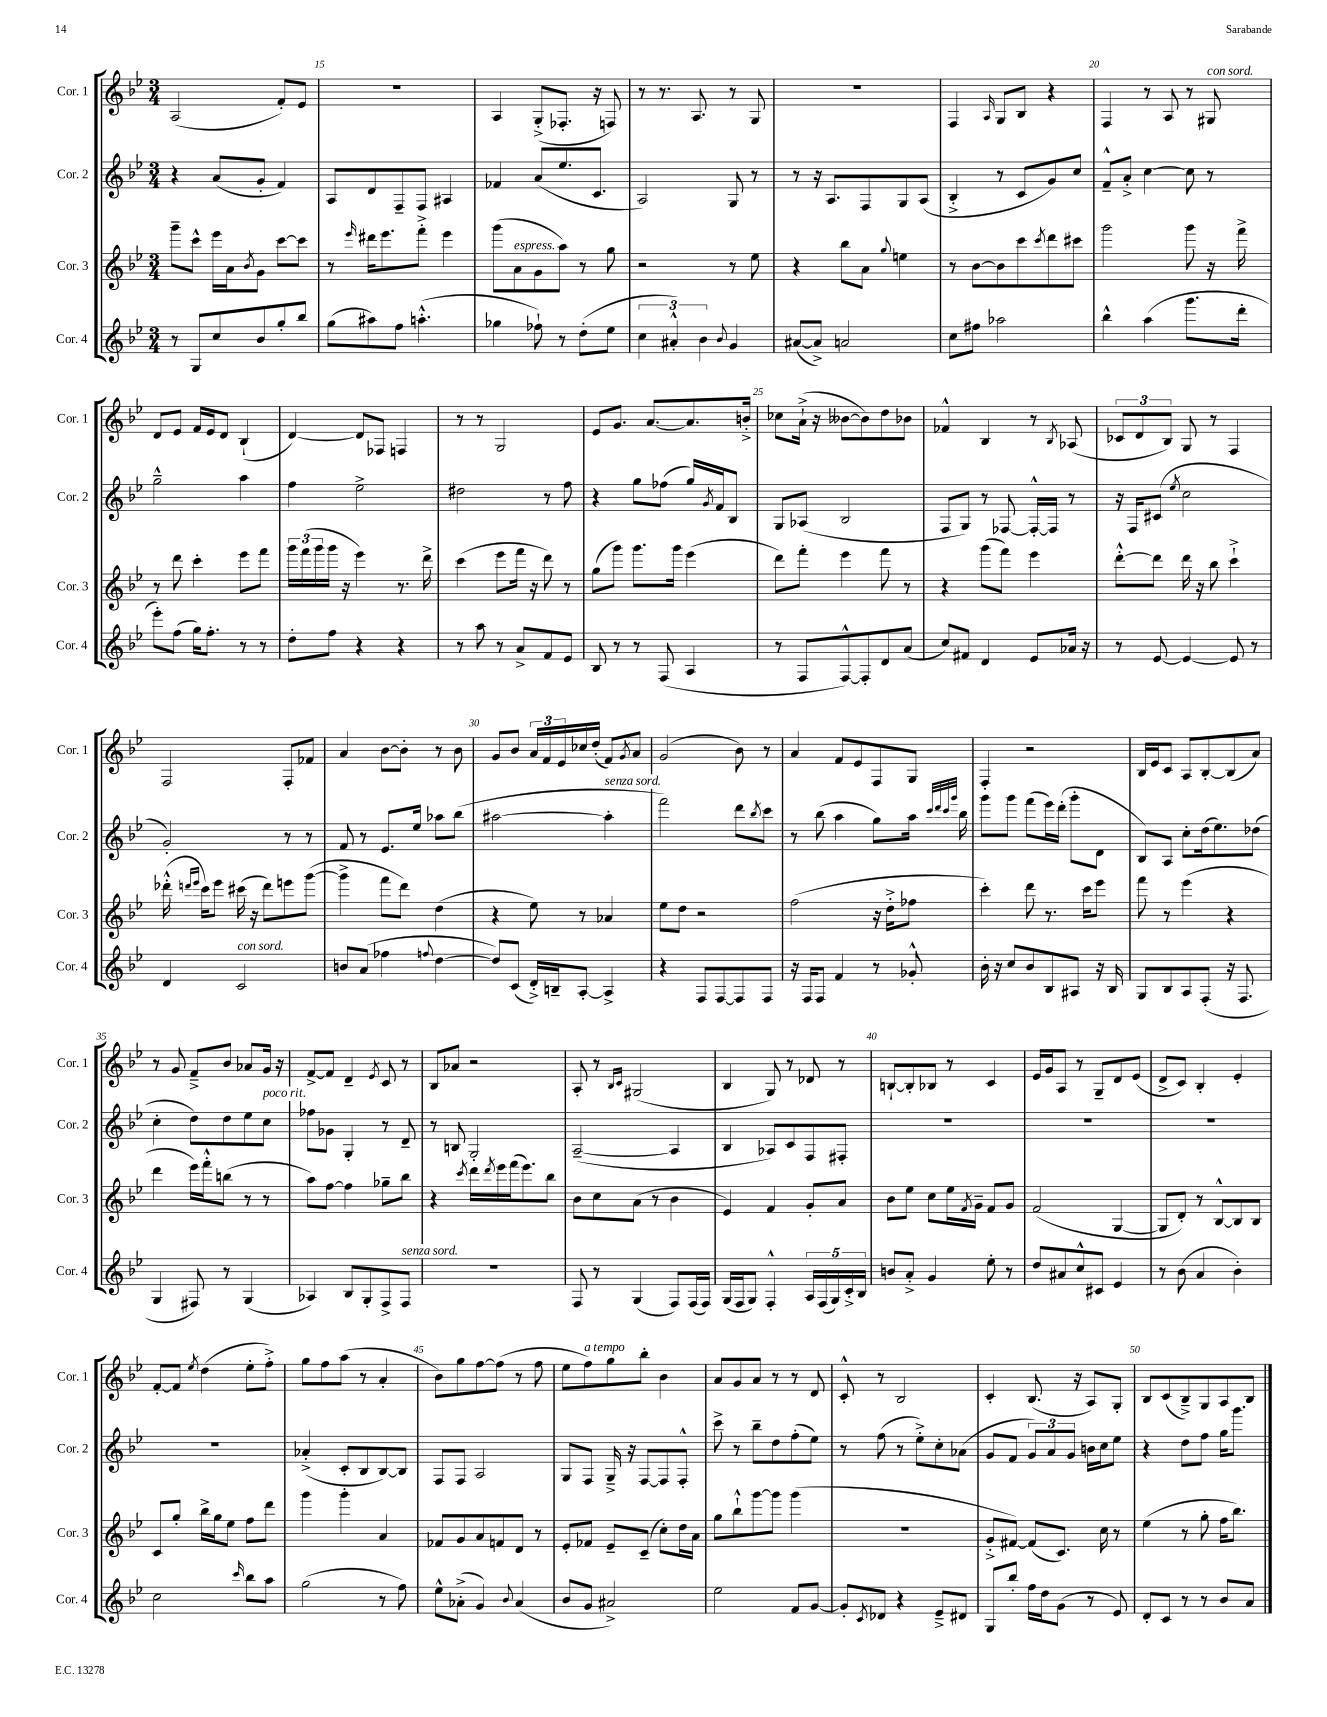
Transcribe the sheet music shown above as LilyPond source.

<<
\new StaffGroup <<
\new Staff = "s0" \with { instrumentName = "Cor. 1" shortInstrumentName = "Cor. 1" } {
    \clef treble \key bes \major \numericTimeSignature \time 3/4
    a2( f'8-.) ees'8 |
    R2. |
    a4 g8-.->( fes8.-. r16 f8) |
    r8 r8. a8. r8 g8 |
    R2. |
    f4 \grace { a16 } g8 bes8 r4 |
    f4 r8 a8 r8 gis8^\markup { \italic "con sord." } |
    d'8 ees'8 f'16 ees'16 d'8 bes4-!( |
    d'4~) d'8 fes8 f4 |
    r8 r8 g2 |
    ees'8 g'8. a'8.~ a'8. b'16-.-> |
    ces''8 a'16-!->( r16 beses'8~ beses'8) d''8 bes'8 |
    fes'4-^ bes4 r8 \acciaccatura { bes8 } aes8( |
    \tuplet 3/2 { ces'8 d'8 bes8) } g8 r8 f4 |
    f2 f8-. fes'8 |
    a'4 bes'8~ bes'8-. r8 bes'8 |
    g'8 bes'8 \tuplet 3/2 { a'16 f'16 ees'16 } ces''16 d''16-.( f'8) \acciaccatura { g'8 } a'8 |
    g'2( bes'8) r8 |
    a'4 f'8 ees'8 f8 g8 |
    f4-. r2 |
    bes16 ees'16 c'8 a8 bes8~-. bes8( a'8) |
    r8 g'8 f'8---> bes'8 aes'8 g'16 r16 |
    f'8~-> f'8 d'4-- \acciaccatura { ees'8 } c'8 r8 |
    bes8 aes'8 r2 |
    a8-. r8 \grace { bes16 c'16 } gis2( |
    bes4 g8) r8 des'8 r8 |
    b8~-! b8-. bes8 r8 c'4 |
    ees'16 g'16 a8 r8 g8-- d'8 ees'8( |
    d'8-> c'8) bes4-. ees'4-. |
    f'8~-. f'8 \acciaccatura { ees''8 } d''4( ees''8-. f''8-.->) |
    g''8 f''8 a''8( r8 a'4-. |
    bes'8) g''8 f''8~ f''8( r8 f''8 |
    ees''8 f''8^\markup { \italic "a tempo" }) g''8 bes''8-. bes'4 |
    a'8 g'8 a'8 r8 r8 d'8 |
    c'8-.-^ r8 bes2 |
    c'4-. bes8.( r16 a8) g8-. |
    bes8 c'8( bes8--->) g8 a8 bes8 \bar "|." |
}
\new Staff = "s1" \with { instrumentName = "Cor. 2" shortInstrumentName = "Cor. 2" } {
    \clef treble \key bes \major \numericTimeSignature \time 3/4
    r4 a'8( g'8-. f'4) |
    a8 d'8 f8-- f8 ais4 |
    fes'4 a'8( ees''8. c'8. |
    a2) g8 r8 |
    r8 r16 a8. f8 g8 a8( |
    bes4-.-> r8 c'8 g'8) c''8 |
    f'8---^ a'8-.-> c''4~ c''8 r8 |
    g''2---^ a''4 |
    f''4 ees''2-> |
    dis''2 r8 f''8 |
    r4 g''8 fes''8( g''16) \acciaccatura { g'8 } f'16 bes8 |
    g8 aes8( bes2 |
    f8 g8) r8 fes8~ fes16~-.-^ fes16 r8 |
    r16 f16 cis'8( \acciaccatura { ees''8 } c''2 |
    g'2-.) r8 r8 |
    f'8 r8 ees'8. ees''16 aes''8 bes''8( |
    ais''2~ ais''4-.^\markup { \italic "senza sord." } |
    f'''2) d'''8 \acciaccatura { bes''8 } c'''8 |
    r8 bes''8( a''4 g''8) a''16 \grace { c'''32 d'''32 c'''32 g'''32 } bes''16 |
    g'''8 g'''8 f'''8( ees'''16) d'''16-.( g'''8-. d'8 |
    bes8) a8 c''8-. d''16( ees''8.) des''8( |
    c''4-. d''8) d''8 ees''8 c''8^\markup { \italic "poco rit." } |
    fes''8 ges'8 g4-. r8 d'8-- |
    r8 b8 g2-. |
    a2~--( a4 |
    bes4 aes8) c'8 f8 fis8-. |
    R2. |
    R2. |
    R2. |
    R2. |
    aes'4-.->( c'8-. bes8 bes8~) bes8 |
    f8 f8 a2 |
    g8 f8 g16---> r16 f8~ f8 f8-.-^ |
    c'''8-> r8 bes''8-- d''8 f''8-.( ees''8) |
    r8 f''8( r8 ees''8-.->) c''8-. aes'8( |
    g'8 f'8 \tuplet 3/2 { g'8) a'8 g'8 } b'16 c''16 ees''8 |
    r4 d''8 f''8 g''16 g'''8. \bar "|." |
}
\new Staff = "s2" \with { instrumentName = "Cor. 3" shortInstrumentName = "Cor. 3" } {
    \clef treble \key bes \major \numericTimeSignature \time 3/4
    g'''8-- c'''8-^ ees'''16 a'16 \acciaccatura { bes'8 } g'8 c'''8~ c'''8 |
    r8 \grace { ees'''16 } dis'''16 ees'''8. f'''8-.-> ees'''4 |
    g'''8( a'8^\markup { \italic "espress." } g'8 a''8) r8 g''8 |
    r2 r8 ees''8 |
    r4 bes''8 a'8 \appoggiatura { g''8 } e''4 |
    r8 bes'8~ bes'8 c'''8 \acciaccatura { c'''8 } d'''8 cis'''8 |
    g'''2 g'''8 r16 f'''16-> |
    r8 d'''8 c'''4-. ees'''8 f'''8 |
    \tuplet 3/2 { g'''16 f'''16( g'''16 } g'''16 r16 ees'''4) r8. d'''16-> |
    c'''4( ees'''8 f'''16 r16 d'''8) r8 |
    g''8( g'''8) g'''8. g'''16 ees'''4( |
    d'''8) f'''8-. ees'''4 f'''8 r8 |
    r4 g'''8( f'''8) ees'''4 |
    d'''8~-.-^ d'''8 d'''16 r16 bes''8 c'''4-!-> |
    des'''16-.-^( \grace { d'''16 ees'''16 } c'''16) ees'''8 cis'''16( r16 d'''8) e'''8 g'''8~( |
    g'''4-> f'''8 d'''8) d''4( |
    r4 ees''8) r8 aes'4 |
    ees''8 d''8 r2 |
    f''2( r16 d''16-.-> fes''8 |
    c'''4-.) d'''8 r8. c'''16 ees'''8 |
    f'''8 r8 ees'''4( r4 |
    d'''4 ees'''16) f'''16-.-^ b''8( r8 r8 |
    a''8) f''8~ f''4 ges''8-- bes''8 |
    r4 \acciaccatura { c'''8 } d'''16 \acciaccatura { d'''8 } ees'''16 f'''16( ees'''8.) bes''8 |
    bes'8 c''8 a'8( r8 bes'4 |
    ees'4) f'4 g'8-. a'8 |
    bes'8 ees''8 c''8 ees''16 \acciaccatura { f'8 } g'16-- f'8 g'8 |
    f'2( g4~ |
    g8 d'8-.) r8 bes8~-^ bes8 bes8 |
    c'8 g''8-. bes''16-> g''16 ees''8 f''8 d'''8 |
    g'''4 g'''4-. a'4 |
    fes'8 g'8 a'8 f'8 d'8 r8 |
    ees'8-. fes'8 ees'8-- c'8--( c''8-.) d''16 a'16 |
    g''8 bes''8-!-^ g'''8~ g'''8 g'''4( |
    R2. |
    g'8-.-> fis'8~) fis'8( c'8.) c''16 r8 |
    ees''4( r8 g''8-. f''16 bes''8.) \bar "|." |
}
\new Staff = "s3" \with { instrumentName = "Cor. 4" shortInstrumentName = "Cor. 4" } {
    \clef treble \key bes \major \numericTimeSignature \time 3/4
    r8 g8 c''8 bes'8 g''8-. bes''8 |
    g''8( ais''8) f''8 a''4.-.-^( |
    ges''4 fes''8-!) r8 d''8-.( ees''8 |
    \tuplet 3/2 { c''4 ais'4-.-^) bes'4 } \appoggiatura { bes'8 } g'4 |
    ais'8~( ais'8->) a'2 |
    c''8 fis''8 aes''2 |
    bes''4-^ a''4( g'''8. d'''16-. |
    ees'''8-.) f''8( g''16) f''8.-. r8 r8 |
    d''8-. f''8 r4 r4 |
    r8 a''8 r8 a'8-> f'8 ees'8 |
    bes8 r8 r8 f8( a4 |
    r8 f8 f8~-^) f8-. d'8 a'8( |
    c''8) fis'8 d'4 ees'8 aes'16 r16 |
    r8 ees'8~ ees'4~ ees'8 r8 |
    d'4 c'2^\markup { \italic "con sord." } |
    b'8 a'8( fes''4 \appoggiatura { f''8 } d''4~ |
    d''8) c'8( d'16-.->) b16-- a8~-. a4-> |
    r4 f8 f8~ f8 f8 |
    r16 f16 f8 f'4 r8 ges'8-.-^ |
    bes'16-. r16 c''8 bes'8 bes8 ais8 r16 bes16 |
    g8 bes8 a8 f8-.( r16 f8. |
    g4 fis8) r8 g4( |
    aes4) bes8 g8-. f8-> f8^\markup { \italic "senza sord." } |
    R2. |
    f8 r8 g4( f8) f16( f16) |
    g16( f16 g8) f4-.-^ \tuplet 5/4 { a16 f16( g16) c'16-.-> bes16 } |
    b'8 a'8-.-> g'4 ees''8-. r8 |
    d''8 ais'8 c''8-^ cis'8 ees'4 |
    r8 bes'8( a'4 bes'4-.) |
    c''2 \grace { c'''16 } bes''8 a''8 |
    g''2( r8 f''8) |
    ees''8-^ aes'8-.->( g'4) \appoggiatura { bes'8 } aes'4( |
    bes'8 g'8 ais'2->) |
    ees''2 f'8 g'8~ |
    g'8-. \acciaccatura { c'8 } des'8 r4 ees'8---> dis'8 |
    g8 bes''8-. f''16 d''16 g'8( r8 ees'8) |
    d'8-. c'8 r8 r8 bes'8 a'8 \bar "|." |
}
>>
>>
\layout { \context { \Score currentBarNumber = #14 \override BarNumber.break-visibility = ##(#f #t #t) barNumberVisibility = #(every-nth-bar-number-visible 5) } }
